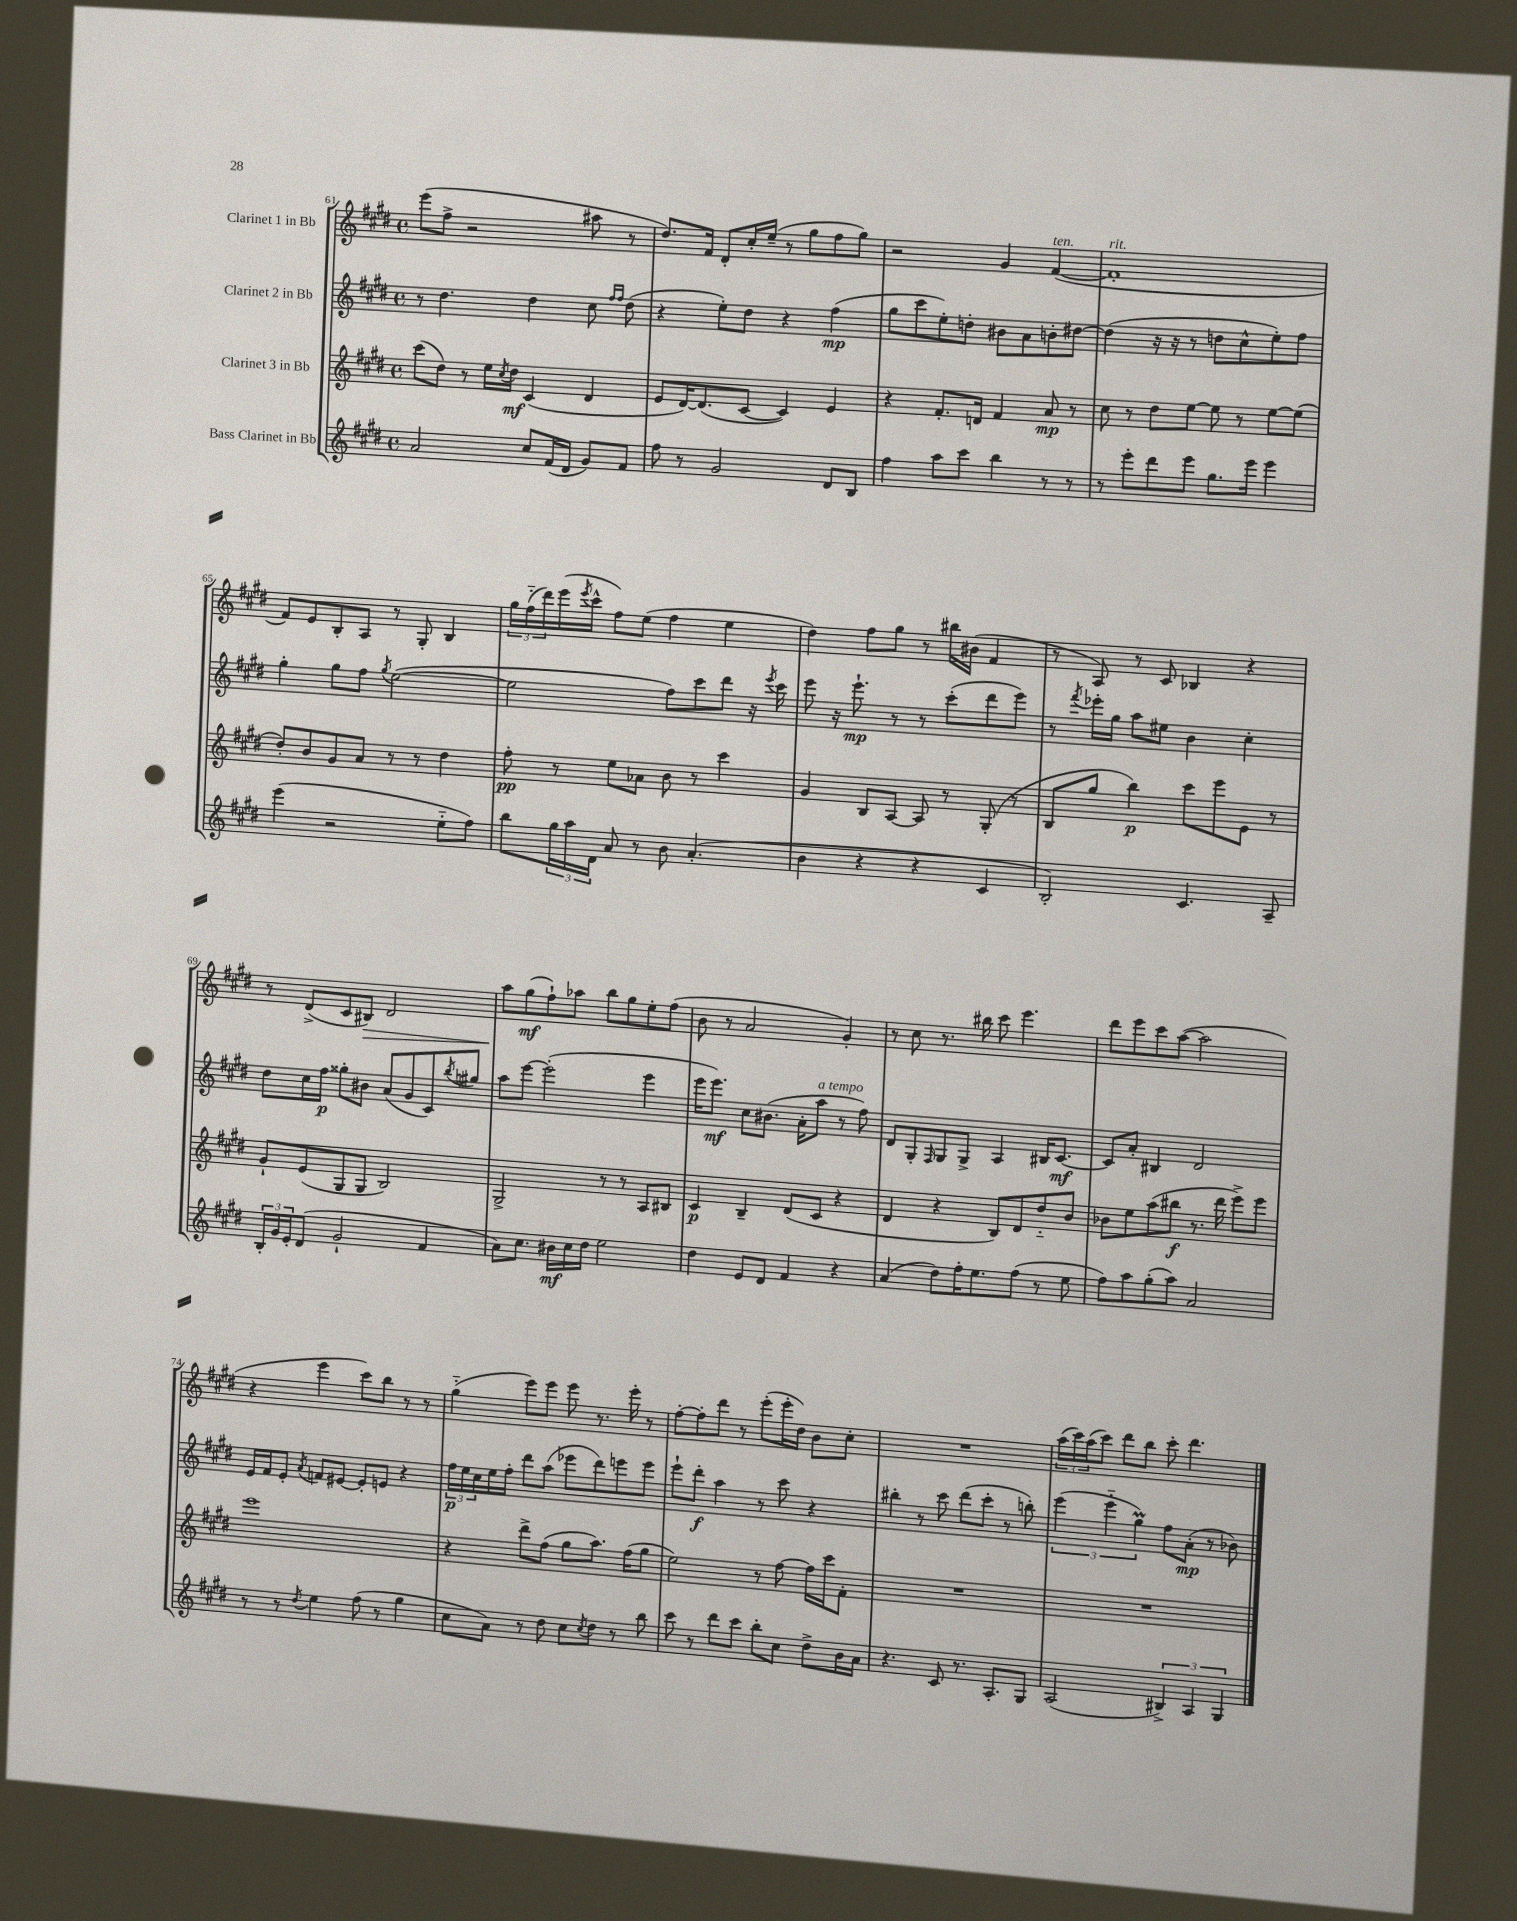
<<
\new StaffGroup <<
\new Staff = "s0" \with { instrumentName = "Clarinet 1 in Bb" } {
    \clef treble \key e \major \defaultTimeSignature \time 4/4
    e'''8( fis''8-> r2 ais''8 r8 |
    dis''8.) fis'16 dis'8-. cis''16-. e''16--( r8 gis''8 fis''8 gis''8) |
    r2 gis'4 fis'4~^\markup { \italic "ten." }( |
    fis'1-.^\markup { \italic "rit." } |
    fis'8) e'8 b8-. a8 r8 gis8-. b4 |
    \tuplet 3/2 { gis''16 fis''16-_( dis'''16) } e'''16( \acciaccatura { e'''8 } cis'''16-^ fis''8) e''8( fis''4 e''4 |
    dis''4) fis''8 gis''8 r8 bis''16 bis'16( fis'4 |
    r8 a8) r8 cis'8 bes4 r4 |
    r8 dis'8->( cis'8 bis8\>) dis'2 |
    a''8\! gis''8\mf( fis''8-!) aes''8 b''8 gis''8 e''8-. fis''8( |
    b'8 r8 a'2 gis'4-.) |
    r8 cis''8 r8. bis''16 cis'''8 e'''4. |
    dis'''8 e'''8 cis'''8 a''8~( a''2 |
    r4 e'''4 cis'''8) b''8 r8 r8 |
    gis''4-_( e'''8) e'''8 e'''8 r8. e'''16-. r8 |
    fis''8~-. fis''8-. dis'''8 r8 e'''8-.( e'''16-. dis''16) b'8 cis''8-. |
    R1 |
    \tuplet 3/2 { a''16( cis'''16) a''16( } cis'''8) dis'''8 b''8 cis'''8-. dis'''4. \bar "|." |
}
\new Staff = "s1" \with { instrumentName = "Clarinet 2 in Bb" } {
    \clef treble \key e \major \defaultTimeSignature \time 4/4
    r8 dis''4. dis''4 cis''8 \grace { fis''16 fis''16 } dis''8( |
    r4 e''8-.) dis''8 r4 fis''4\mp( |
    gis''8 cis'''8 e''8-.) d''8-. bis'8 a'8 b'8-. dis''8~ |
    dis''4( r16 r16 r8 d''8 cis''8-^ e''8-.) fis''8 |
    gis''4-. gis''8 fis''8 \acciaccatura { gis''8 } e''2~( |
    e''2 fis''8) cis'''8 dis'''8 r16 \acciaccatura { e'''8 } cis'''16 |
    e'''8 r16 e'''8.-!\mp r8 r8 cis'''8-.( dis'''8 e'''8) |
    r8 \acciaccatura { fis'''8 } ees'''16-. gis''16 a''8 eis''8 b'4 cis''4-. |
    dis''8 cis''16 fis''16\p gisis''8-. bis'8 a'8( gis'8 cis'8) \acciaccatura { b''8 } gis''8 |
    a''8 e'''8~ e'''2-.( e'''4 |
    e'''16 e'''8.\mf) cis''8 bis'8.( a'16-. a''8^\markup { \italic "a tempo" } r8 fis''8) |
    dis'8 gis8-. \grace { fis16 } gis8 gis8-> a4 bis16 cis'8.~\mf |
    cis'8 a'8-. bis4 dis'2 |
    e'16 fis'16 e'8-. \acciaccatura { a'8 } f'8 eis'8~ eis'8-. e'8 r4 |
    \tuplet 3/2 { fis''16\p e''16 cis''16 } e''16 fis''16-. dis'''8 a''8( ees'''8 dis'''8) e'''8 e'''8 |
    e'''8-! dis'''8-.\f a''4 r8 cis'''8 r4 |
    bis''4-. r8 cis'''8 dis'''8( cis'''8-. r8 b''8-.) |
    \tuplet 3/2 { e'''4( e'''4-_ gis''4\prall) } fis''8 a'8-.\mp( r8 bes'8) \bar "|." |
}
\new Staff = "s2" \with { instrumentName = "Clarinet 3 in Bb" } {
    \clef treble \key e \major \defaultTimeSignature \time 4/4
    cis'''8( dis''8) r8 e''16 \acciaccatura { cis''8 } dis''16\mf cis'4( dis'4 |
    e'8 dis'16~) dis'8.( cis'8~ cis'4) e'4 |
    r4 fis'8.-. d'16 fis'4 a'8\mp r8 |
    cis''8 r8 dis''8 e''8~ e''8 r8 e''8~ e''8( |
    dis''8-.) b'8 gis'8 a'8 r8 r8 dis''4 |
    fis''8-.\pp r8 e''8 aes'8 b'8 r8 cis'''4 |
    gis'4 b8 a8~ a8 r8 gis8-.( r8 |
    b8 gis''8 b''4\p) cis'''8 e'''8 e'8 r8 |
    gis'8-! e'8( gis8 gis8 b2) |
    gis2-> r8 r8 a8 bis8 |
    cis'4\p b4-- dis'8( cis'8 r4 |
    dis'4 r4 b8) dis'8 dis''8-_ b'8 |
    bes'8 e''8 a''8( bis''8\f r8. dis'''16 e'''8->) e'''8 |
    e'''1 |
    r4 dis'''8-> fis''8( gis''8 a''8.) fis''16( gis''8 |
    e''2) r8 fis''8~ fis''16 cis'''16 fis'8-. |
    R1 |
    R1 \bar "|." |
}
\new Staff = "s3" \with { instrumentName = "Bass Clarinet in Bb" } {
    \clef treble \key e \major \defaultTimeSignature \time 4/4
    a'2 cis''8 fis'16( dis'16 gis'8) fis'8 |
    fis''8 r8 gis'2 dis'8 b8 |
    fis''4 a''8 cis'''8 b''4 r8 r8 |
    r8 e'''8-. dis'''8 e'''8 gis''8. e'''16 e'''4 |
    e'''4( r2 e''8-_ fis''8) |
    b''8 \tuplet 3/2 { gis''16 a''16 dis'16 } a'8 r8 b'8 a'4.-.( |
    b'4 r4 r4 cis'4 |
    b2-.) cis'4. a8-- |
    \tuplet 3/2 { b16-. gis'16 e'16-. } dis'8( gis'2-! fis'4 |
    a'8) cis''8. bis'16\mf cis''16 dis''16 e''2 |
    dis''4 e'8 dis'8 fis'4 r4 |
    a'4( dis''8) fis''16-. e''8. fis''8( r8 e''8 |
    fis''8) a''8 gis''8-.( a''8) a'2 |
    r8 r8 \acciaccatura { dis''8 } e''4 fis''8( r8 gis''4 |
    cis''8 a'8) r8 dis''8 cis''8 \acciaccatura { cis''8 } dis''8 r8 b''8 |
    cis'''8 r8 dis'''8 cis'''8 b''8-. cis''8 dis''8-> b'16 a'16 |
    r4. cis'8 r8. a8.-. gis8 |
    a2( \tuplet 3/2 { bis4->) a4 gis4 } \bar "|." |
}
>>
>>
\layout { \context { \Score currentBarNumber = #61 } }
